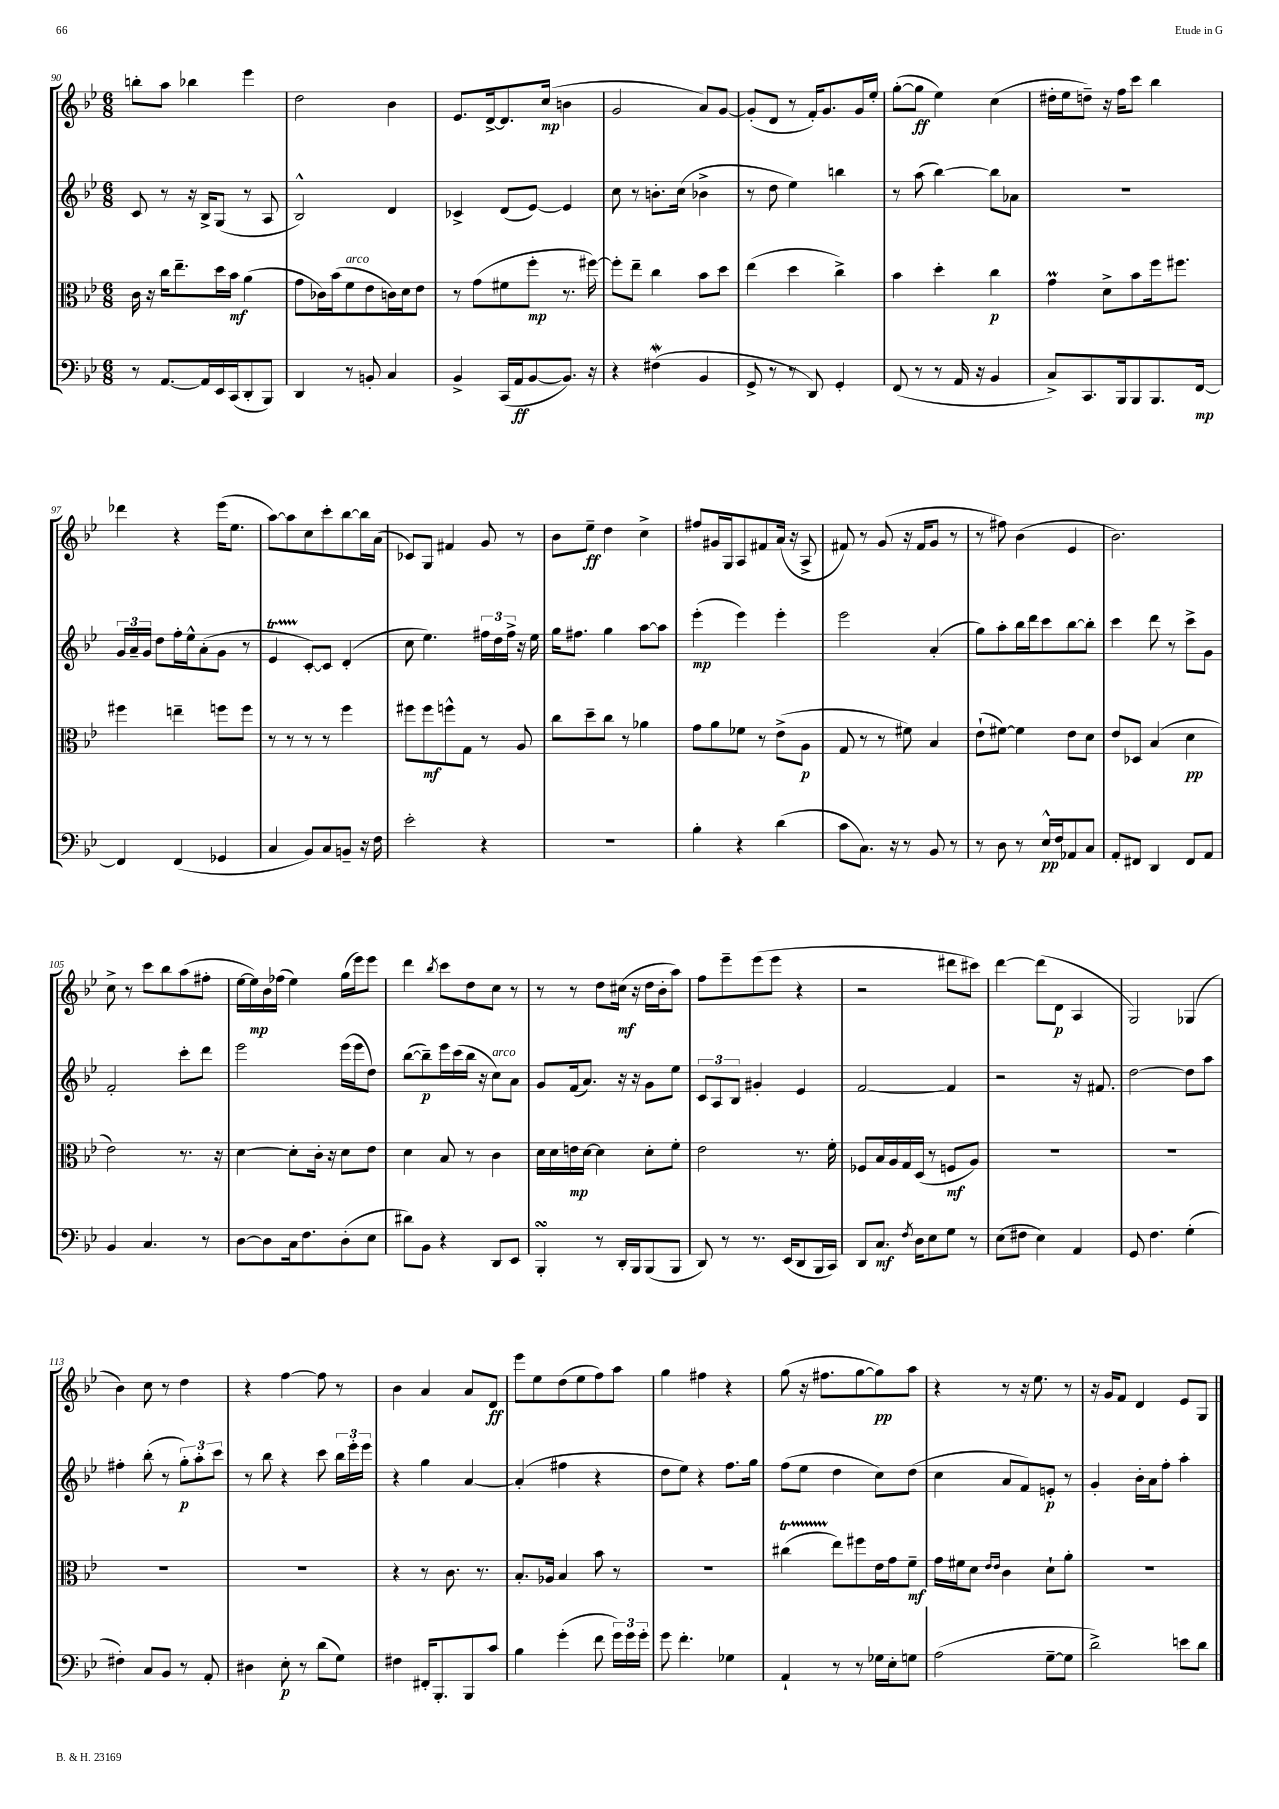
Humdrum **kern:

**kern	**kern	**kern	**kern
*staff4	*staff3	*staff2	*staff1
*clefF4	*clefC3	*clefG2	*clefG2
*k[b-e-]	*k[b-e-]	*k[b-e-]	*k[b-e-]
*M6/8	*M6/8	*M6/8	*M6/8
8r	16c	8c	8bb'
.	16r	.	.
[8.AA	16cc	8r	8aa
.	8.ee-~	.	.
.	.	16r	4bb-
16AA]	.	16B-^	.
16EE-	16dd	(8G	.
(16CC	16b-	.	.
8DD'	(4a	8r	4eee-
8BBB-)	.	8A	.
=	=	=	=
4DD	8g	2B-^^)	2dd
.	16c-)	.	.
.	(16b-	.	.
8r	8f	.	.
8BB'	8e-	.	.
4C	16c)	4d	4b-
.	16d	.	.
.	8e-	.	.
=	=	=	=
4BB-^	8r	4c-^	8.e-
.	(8g	.	.
.	.	.	[16d^
(16CC	8f#	(8d	8.d]
16AA	.	.	.
[8BB-	8ff'	[8e-)	.
.	.	.	(16cc
8.BB-])	8.r	4e-]	4b
16r	[16ff#)	.	.
=	=	=	=
4r	8ff#']	8cc	2g
.	8ee-~	8r	.
(4F#	4cc	8.b'	.
.	.	(16cc	.
4BB-	8b-	4b-^	8a)
.	8dd	.	[8g
=	=	=	=
8GG^	(4ee-	8r	(8g']
8r	.	8dd	8d
8r	4dd	4ee-)	8r
8DD)	.	.	16f')
.	.	.	8.g
4GG'	4cc^)	4bb	.
.	.	.	16g
.	.	.	16ee-'
=	=	=	=
(8FF	4b-	8r	([8gg'
8r	.	(8aa	8gg]
8r	4dd'	[4bb-)	4ee-)
16AA	.	.	.
16r	.	.	.
4BB-	4cc	8bb-]	(4cc
.	.	8a-	.
=	=	=	=
8C^)	4g	2.r	16dd#'
.	.	.	16ee-
8.CC	.	.	8dd~)
.	8d^	.	16r
16BBB-	.	.	16ff
8BBB-	8b-	.	8ccc
8.BBB-	16ff	.	4bb-
.	8.ff#	.	.
[16FF	.	.	.
=	=	=	=
4FF]	4ff#	24g	4ddd-
.	.	24a~	.
.	.	24g	.
.	.	8dd	.
(4FF	4ee~	16ff'	4r
.	.	16ee-^^	.
.	.	(8a'	.
4GG-	8ff	8g	(16eee-
.	.	.	8.ee-
.	8ff	8r	.
=	=	=	=
4C	8r	4e-	[8aa)
.	8r	.	8aa]
8BB-)	8r	[8c')	8cc
8C	8r	8c]	8ccc'
8BB~	4ff	(4d'	[8bb-
16r	.	.	16bb-]
16F	.	.	(16a
=	=	=	=
2e-'	8ff#	8cc	8c-)
.	8ff#	4.ee-)	8G
.	8ff^^	.	4f#
.	8G	.	.
4r	8r	24ff#	8g
.	.	24dd	.
.	.	24ff#^	.
.	8A	16r	8r
.	.	16ee-	.
=	=	=	=
2.r	8cc	16gg	8b-
.	.	8.ff#	.
.	8dd~	.	8ee-~
.	8cc	4gg	4dd
.	8r	.	.
.	4a-	[8aa	4cc^
.	.	8aa]	.
=	=	=	=
4B-'	8g	(4eee-'	8ff#
.	8a	.	16g#
.	.	.	16G
4r	8f-	4eee-)	8A
.	8r	.	8f#
(4d	(8e-^	4eee-'	(16a
.	.	.	16r
.	8A	.	8A^
=	=	=	=
8c	8G	2eee-	8f#)
8.C)	8r	.	8r
.	8r	.	(8g
16r	.	.	.
8r	8f#)	.	16r
.	.	.	16f#
8BB-	4B-	(4a'	8g
8r	.	.	8r
=	=	=	=
8r	(8e-`	8gg)	8r
8D	[8f#)	8aa'	8ff#)
8r	4f#]	16bb-	(4b-
.	.	16ddd	.
16E-^^	.	8ccc	.
16F	.	.	.
8AA-	8e-	[8bb-	4e-
8C	8d	8bb-']	.
=	=	=	=
8AA'	8e-	4ccc	2.b-)
8FF#	8D-	.	.
4DD	(4B-	8ddd	.
.	.	8r	.
8FF#	4d	8ccc^	.
8AA	.	8g	.
=	=	=	=
4BB-	2e-)	2f'	8cc^
.	.	.	8r
4.C	.	.	8ccc
.	.	.	8bb-
.	8.r	8ccc'	(8aa
8r	.	8ddd	8ff#'
.	16r	.	.
=	=	=	=
[8D	[4d	2eee-	[16ee-
.	.	.	16ee-])
8D]	.	.	16b-
.	.	.	(16ff-
16C	8d']	.	4ee-)
8.F	.	.	.
.	16c'	.	.
.	16r	.	.
(8D'	8d	(16eee-	(16gg
.	.	16eee-	16eee-)
8E-	8e-	8dd)	8eee-
=	=	=	=
8d#)	4d	([8bb-	4ddd
8BB-	.	8bb-~])	.
.	.	.	8qbb-
4r	8B-	16eee-	8ccc
.	.	(16ccc	.
.	8r	16bb-	8dd
.	.	16r	.
8DD	4c	8cc)	8cc
8EE-	.	8a	8r
=	=	=	=
4BBB-'	16d	8g	8r
.	16d	.	.
.	16e	(16f	8r
.	[16d	8.a)	.
8r	4d]	.	8dd
16DD'	.	16r	(16cc#
16BBB-	.	16r	16r
(8BBB-	8d'	8g	16dd
.	.	.	16b-'
8BBB-	8f'	8ee-	8aa)
=	=	=	=
8DD)	2e-	12c	8ff
.	.	12A	.
8r	.	.	8eee-~
.	.	12B-	.
8.r	.	4g#'	(8eee-
.	.	.	8eee-
(16EE-	.	.	.
8DD	8.r	4e-	4r
16BBB-	.	.	.
16CC)	16f'	.	.
=	=	=	=
8DD	8F-	[2f	2r
8.C	16B-	.	.
.	16A	.	.
.	16G	.	.
8qF	.	.	.
16D	(16D	.	.
8E-	8r	.	.
8G	8F	4f]	8ddd#
8r	8A)	.	8ccc#)
=	=	=	=
(8E-	2.r	2r	[4ddd
8F#	.	.	.
4E-)	.	.	(8ddd]
.	.	.	8d
4AA	.	16r	4A
.	.	8.f#	.
=	=	=	=
8GG	2.r	[2dd	2G)
4.F	.	.	.
(4G'	.	8dd]	(4G-
.	.	8aa	.
=	=	=	=
4F#')	2.r	4ff#'	4b-)
8C	.	(8bb-'	8cc
8BB-	.	8r	8r
8r	.	12gg')	4dd
.	.	12aa'	.
8AA'	.	.	.
.	.	12ccc	.
=	=	=	=
4D#	2.r	8r	4r
.	.	8bb-	.
8E-'	.	4r	[4ff
8r	.	.	.
(8d	.	8ccc	8ff]
8G)	.	24bb-	8r
.	.	24eee-'	.
.	.	24eee-	.
=	=	=	=
4F#	4r	4r	4b-
16FF#'	8r	4gg	4a
8.BBB-'	.	.	.
.	8.c	.	.
8BBB-	.	[4a	8a
.	8.r	.	.
8c	.	.	8d
=	=	=	=
4B-	8.B-'	(4a']	8eee-
.	.	.	8ee-
.	16A-	.	.
(4g'	4B-	4ff#	(8dd
.	.	.	8ee-
8f	8b-	4r	8ff)
24g)	8r	.	8aa
24g	.	.	.
24g'	.	.	.
=	=	=	=
8g	2.r	8dd	4gg
4.f'	.	8ee-)	.
.	.	4r	4ff#
4G-	.	8.ff	4r
.	.	16gg	.
=	=	=	=
4AA`	(4cc#	(8ff	(8gg
.	.	8ee-	16r
.	.	.	8.ff#
8r	8ee-)	4dd	.
8r	8ff#	.	[8gg
16G-	16e-	8cc)	8gg])
16E-'	16g	.	.
8G	8f~	(8dd	8aa
=	=	=	=
(2A	16g	4cc	4r
.	16f#	.	.
.	8d	.	.
.	16qqe-	.	.
.	16qqe-	.	.
.	4c	8a	8r
.	.	8f)	16r
.	.	.	8.ee-
[8G~	8d`	8e'	.
8G]	8a'	8r	8r
=	=	=	=
2d^)	2.r	4g'	16r
.	.	.	16g
.	.	.	8f
.	.	16b-'	4d
.	.	16a	.
.	.	8ff'	.
8e	.	4aa'	8e-
8d	.	.	8G
==	==	==	==
*-	*-	*-	*-
